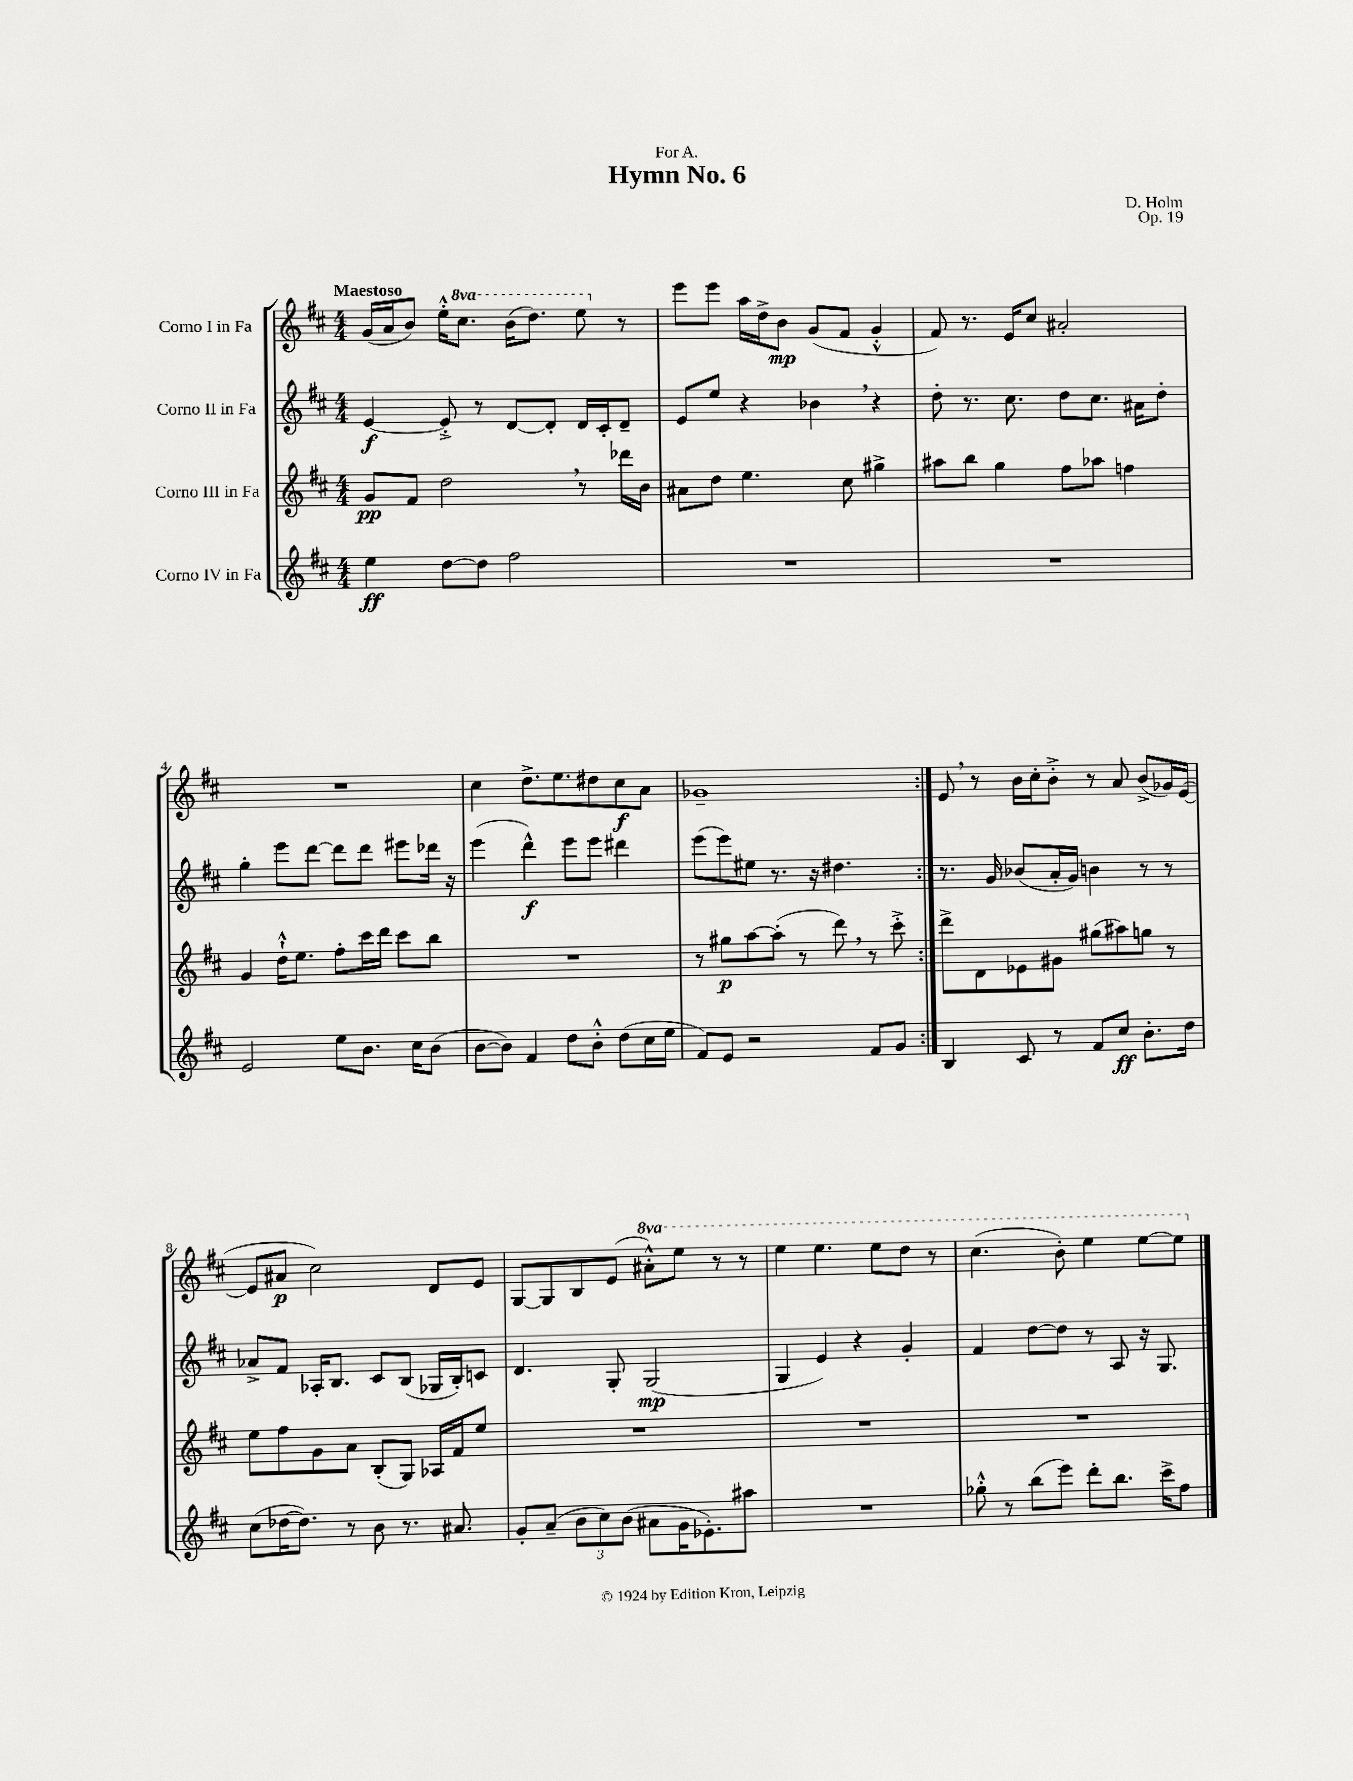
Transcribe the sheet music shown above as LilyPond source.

\header { title = "Hymn No. 6" composer = "D. Holm" dedication = "For A." opus = "Op. 19" }
<<
\new StaffGroup <<
\new Staff = "s0" \with { instrumentName = "Corno I in Fa" } {
    \clef treble \key d \major \numericTimeSignature \time 4/4 \set Staff.ottavationMarkups = #ottavation-simple-ordinals \tempo "Maestoso"
    \repeat volta 2 { g'16( a'16 b'8) e''16-.-^ \ottava #1 cis'''8. b''16( d'''8.) e'''8 \ottava #0 r8 |
    e'''8 e'''8 a''16 d''16-> b'8\mp g'8( fis'8 g'4-.-^ |
    fis'8) r8. e'16 cis''8 ais'2-. |
    R1 |
    cis''4 d''8.-> e''8. dis''8 cis''8\f a'8 |
    ges'1-- | }
    e'8 \breathe r8 b'16 cis''16-. b'8-.-> r8 a'8 b'8->( ges'16) e'16~( |
    e'8 ais'8\p cis''2) d'8 e'8 |
    g8~ g8 b8 e'8( \ottava #1 ais''8-.-^) e'''8 r8 r8 |
    e'''4 e'''4. e'''8 d'''8 r8 |
    cis'''4.( b''8-.) e'''4 e'''8~ e'''8 \ottava #0 \bar "|." |
}
\new Staff = "s1" \with { instrumentName = "Corno II in Fa" } {
    \clef treble \key d \major \numericTimeSignature \time 4/4
    \repeat volta 2 { e'4~\f e'8-.-> r8 d'8~ d'8-. d'16 cis'16-. d'8-- |
    e'8 e''8 r4 bes'4 \breathe r4 |
    d''8-. r8. cis''8. d''8 cis''8. ais'16 d''8-. |
    g''4-. e'''8 d'''8~ d'''8 d'''8 eis'''8 des'''16 r16 |
    e'''4( d'''4-^\f) e'''8 e'''8 dis'''4 |
    e'''8( e'''8) eis''8 r8. r16 dis''4. | }
    r8. g'16 bes'8( a'16-. g'16) b'4 r8 r8 |
    aes'8-> fis'8 aes16-. b8. cis'8 b8( ges16 b16-.) c'8 |
    d'4. g8-. g2\mp( |
    g4 e'4) r4 g'4-. |
    fis'4 d''8~ d''8 r8 a8 r16 g8. \bar "|." |
}
\new Staff = "s2" \with { instrumentName = "Corno III in Fa" } {
    \clef treble \key d \major \numericTimeSignature \time 4/4
    \repeat volta 2 { g'8\pp fis'8 d''2 \breathe r8 des'''16 b'16 |
    ais'8 d''8 e''4. cis''8 gis''4-> |
    ais''8 b''8 g''4 fis''8 aes''8 f''4 |
    g'4 d''16-!-^ e''8. fis''8-. cis'''16 d'''16 cis'''8 b''8 |
    R1 |
    r8 gis''8\p a''8~ a''8-.( r8 d'''8) \breathe r8 cis'''8-.-> | }
    d'''8-> d'8 ees'8 gis'8 gis''8( ais''8) g''8 r8 |
    e''8 fis''8 g'8 a'8 b8-.( g8) aes16 fis'16 e''8 |
    R1 |
    R1 |
    R1 \bar "|." |
}
\new Staff = "s3" \with { instrumentName = "Corno IV in Fa" } {
    \clef treble \key d \major \numericTimeSignature \time 4/4
    \repeat volta 2 { e''4\ff d''8~ d''8 fis''2 |
    R1 |
    R1 |
    e'2 e''8 b'8. cis''16 b'8( |
    b'8~ b'8) fis'4 d''8 b'8-.-^ d''8( cis''16 e''16 |
    fis'8) e'8 r2 fis'8 g'8 | }
    b4 cis'8 r8 fis'8 cis''8\ff b'8.-. d''16 |
    cis''8( des''16~ des''8.) r8 b'8 r8. ais'8. |
    g'8-. a'8--( \tuplet 3/2 { b'8 cis''8) b'8( } ais'8 g'16 ees'8.-.) ais''8 |
    R1 |
    ges''8-.-^ r8 b''8( e'''8) d'''8-. b''8. cis'''16-> fis''8 \bar "|." |
}
>>
>>
